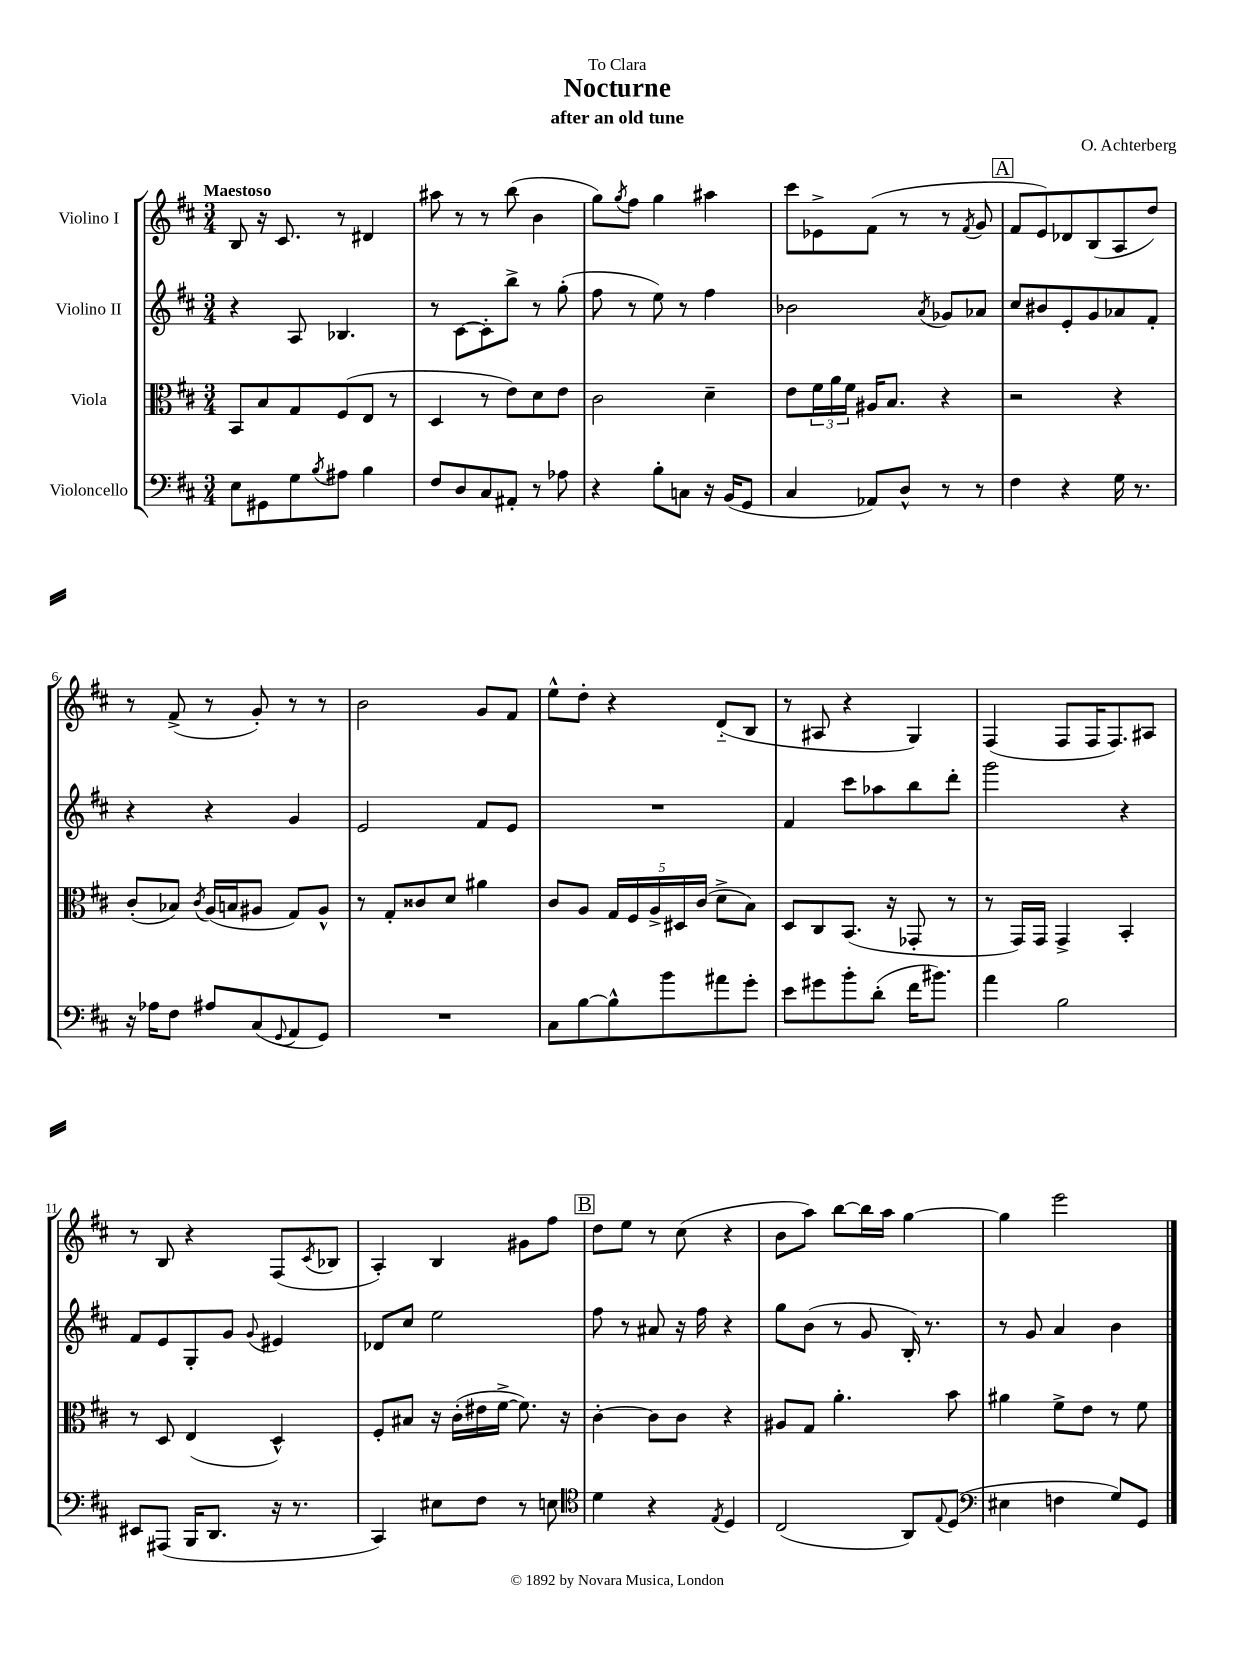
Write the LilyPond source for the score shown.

\header { title = "Nocturne" composer = "O. Achterberg" subtitle = "after an old tune" dedication = "To Clara" }
<<
\new StaffGroup <<
\new Staff = "s0" \with { instrumentName = "Violino I" } {
    \clef treble \key d \major \numericTimeSignature \time 3/4 \tempo "Maestoso"
    b8 r16 cis'8. r8 dis'4 |
    ais''8 r8 r8 b''8( b'4 |
    g''8) \acciaccatura { g''8 } fis''8 g''4 ais''4 |
    cis'''8 ees'8-> fis'8( r8 r8 \acciaccatura { fis'8 } g'8 |
    \mark \markup { \box "A" } fis'8 e'8) des'8 b8( a8 d''8) |
    r8 fis'8->( r8 g'8-.) r8 r8 |
    b'2 g'8 fis'8 |
    e''8-^ d''8-. r4 d'8-_( b8 |
    r8 ais8 r4 g4) |
    fis4( fis8 fis16 fis8.) ais8 |
    r8 b8 r4 fis8( \acciaccatura { cis'8 } bes8 |
    a4-.) b4 gis'8 fis''8 |
    \mark \markup { \box "B" } d''8 e''8 r8 cis''8( r4 |
    b'8 a''8) b''8~ b''16 a''16 g''4~ |
    g''4 e'''2 \bar "|." |
}
\new Staff = "s1" \with { instrumentName = "Violino II" } {
    \clef treble \key d \major \numericTimeSignature \time 3/4
    r4 a8 bes4. |
    r8 cis'8~ cis'8-. b''8-> r8 g''8-.( |
    fis''8 r8 e''8) r8 fis''4 |
    bes'2 \acciaccatura { a'8 } ges'8 aes'8 |
    \mark \markup { \box "A" } cis''8 bis'8 e'8-. g'8 aes'8 fis'8-. |
    r4 r4 g'4 |
    e'2 fis'8 e'8 |
    R2. |
    fis'4 cis'''8 aes''8 b''8 d'''8-. |
    g'''2 r4 |
    fis'8 e'8 g8-. g'8 \appoggiatura { g'8 } eis'4 |
    des'8 cis''8 e''2 |
    \mark \markup { \box "B" } fis''8 r8 ais'8 r16 fis''16 r4 |
    g''8 b'8( r8 g'8 b16-.) r8. |
    r8 g'8 a'4 b'4 \bar "|." |
}
\new Staff = "s2" \with { instrumentName = "Viola" } {
    \clef alto \key d \major \numericTimeSignature \time 3/4
    b,8 b8 g8 fis8( e8 r8 |
    d4 r8 e'8) d'8 e'8 |
    cis'2 d'4-- |
    e'8 \tuplet 3/2 { fis'16 a'16 fis'16 } ais16 b8. r4 |
    \mark \markup { \box "A" } r2 r4 |
    cis'8-.( bes8) \acciaccatura { cis'8 } a16( b16 ais8 g8) ais8-^ |
    r8 g8-. cisis'8 d'8 ais'4 |
    cis'8 a8 \tuplet 5/4 { g16 fis16 a16-> dis16 cis'16( } d'8-> b8) |
    d8 cis8 b,8.( r16 ges,8-. r8 |
    r8 g,16) g,16 g,4-> b,4-. |
    r8 d8 e4( d4-^) |
    fis8-. bis8 r16 cis'16-.( eis'16 fis'16~-> fis'8.) r16 |
    \mark \markup { \box "B" } cis'4~-. cis'8 cis'8 r4 |
    ais8 g8 a'4.-. b'8 |
    ais'4 fis'8-> e'8 r8 fis'8 \bar "|." |
}
\new Staff = "s3" \with { instrumentName = "Violoncello" } {
    \clef bass \key d \major \numericTimeSignature \time 3/4
    e8 gis,8 g8 \acciaccatura { b8 } ais8 b4 |
    fis8 d8 cis8 ais,8-. r8 aes8 |
    r4 b8-. c8 r16 b,16( g,8 |
    cis4 aes,8) d8-^ r8 r8 |
    \mark \markup { \box "A" } fis4 r4 g16 r8. |
    r16 aes16 fis8 ais8 cis8( \appoggiatura { g,8 } a,8 g,8) |
    R2. |
    cis8 b8~ b8-^ b'8 ais'8 g'8-. |
    e'8 gis'8 b'8-. d'8-.( fis'16 bis'8.) |
    a'4 b2 |
    eis,8 ais,,8( b,,16 d,8. r16 r8. |
    cis,4) eis8 fis8 r8 e8 |
    \mark \markup { \box "B" } \clef tenor d'4 r4 \acciaccatura { e8 } d4 |
    cis2( a,8) \appoggiatura { e8 } d8( |
    \clef bass eis4 f4 g8) g,8 \bar "|." |
}
>>
>>
